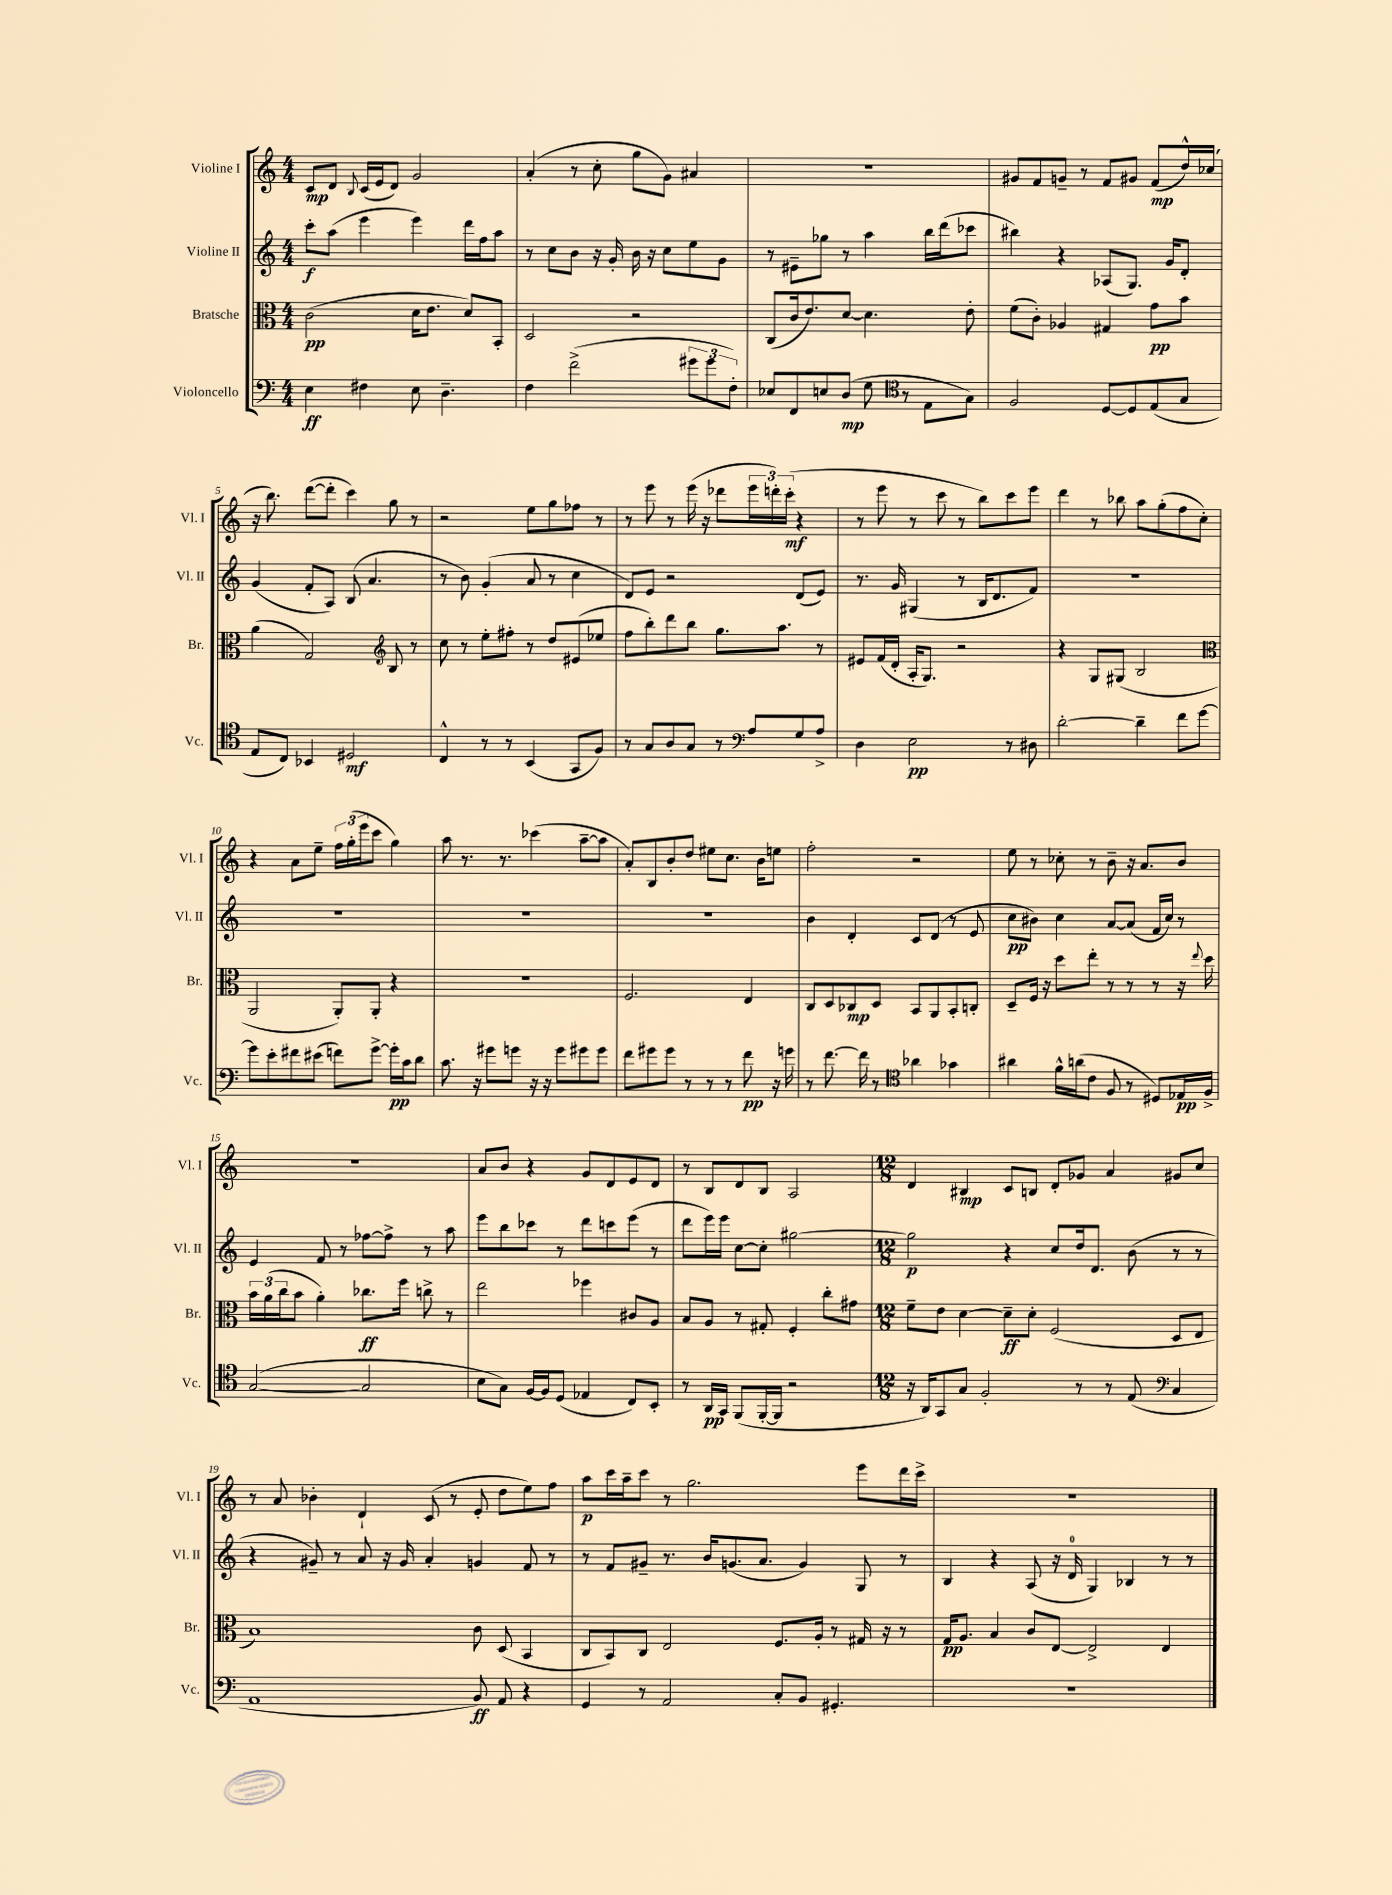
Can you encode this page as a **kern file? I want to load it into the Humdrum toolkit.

**kern	**kern	**kern	**kern
*staff4	*staff3	*staff2	*staff1
*clefF4	*clefC3	*clefG2	*clefG2
*k[]	*k[]	*k[]	*k[]
*M4/4	*M4/4	*M4/4	*M4/4
4E\	(2c\	8ccc'\L	8c/L
.	.	(8aa\J	8d/J
.	.	.	8qqB/
4F#\	.	4eee\	(16c/LL
.	.	.	16e/J
.	.	.	8d/J)
8E\	16d\LK	4eee\)	2g/
.	8.e\J	.	.
4.D~\	.	.	.
.	8d/L)	16ddd\LL	.
.	.	16ff\J	.
.	8BB'/J	8aa\J	.
=	=	=	=
4F\	2D/	8r	(4a'/
.	.	8cc\L	.
(2f^\	.	8b\J	8r
.	.	16r	8cc'\
.	.	16g'/	.
.	2r	16b\	8gg\L
.	.	16r	.
.	.	8cc\L	8g\J)
12g#\L	.	8ee\	4a#/
12g#\	.	.	.
.	.	8g\J	.
12F'\J)	.	.	.
=	=	=	=
8E-/L	(8C/L	8r	1r
8FF/	16c/k	8e#~\L	.
.	8.e/)	.	.
8E/	.	8gg-\J	.
(8D/J	[8d/J	8r	.
8G\	4.d\]	4aa\	.
8r	.	.	.
8E\L	.	16bb\LL	.
.	.	(16ddd\J	.
8G\J)	8e'\	8ccc-\J	.
=	=	=	=
*clefC4	*	*	*
2F/	(8f\L	4bb#\)	8g#/L
.	8c'\J)	.	8f/
.	4A-/	4r	8g~/J
.	.	.	8r
[8D/L	4G#/	(8A-/L	8f/L
8D/]	.	8.G/J)	8g#/J
(8E/	8g\L	.	(8f/L
.	.	16g/LK	.
8G/J	8b\J	8d'/J	16dd^^/L)
.	.	.	(16cc-/JJ
=	=	=	=
8E/L	(4a\	(4g/	16r
.	.	.	8.bb\)
8C/J)	.	.	.
4BB-/	2G/)	8f'/L	([8ddd\L
.	.	8A/J)	8ddd'\]J
2D#/	.	(8B/	4ccc\)
.	.	4.a/	.
.	8B/	.	8gg\
.	8r	.	8r
=	=	=	=
*	*clefG2	*	*
4C^^/	8cc\	8r	2r
.	8r	8b\)	.
8r	8ee'\L	(4g'/	.
8r	8ff#'\J	.	.
(4BB/	8r	8a/	8ee\L
.	8dd/L	8r	8gg\
8GG/L	(8e#/	4cc\	8ff-\J
8F/J)	8ee-/J	.	8r
=	=	=	=
8r	8ff\L	8d/L)	8r
8G/L	8bb'\)	8e/J	8eee\
8A/	8ddd\	2r	8r
8G/J	8bb\J	.	(16eee\
.	.	.	16r
8r	8.gg\L	.	8ddd-\L
8A/L	.	.	24eee\L
.	.	.	24ddd'\)
.	8.aa\J	.	.
.	.	.	(24ccc'\JJ
8G/	.	(8d/L	4r
8A^/J	8r	8e/J)	.
=	=	=	=
*clefF4	*	*	*
4D\	8e#/L	8.r	8r
.	(16f/L	.	8eee\
.	16d'/JJ	16g/	.
2E\	16A'/LK	(4G#/	8r
.	8.G/J)	.	.
.	.	.	8ccc\
.	2r	8r	8r
.	.	16B/LK	8bb\L)
.	.	8.d/	.
8r	.	.	8ccc\
8D#\	.	8f/J)	8eee\J
=	=	=	=
[2d'\	4r	1r	4ddd\
.	8G/L	.	8r
.	(8G#/J	.	8bb-\
4d~\]	2B/	.	8aa\L
.	.	.	(8gg'\
8f\L	.	.	8ff\
[8g\J	.	.	8cc'\J)
=	=	=	=
*	*clefC3	*	*
8g\]L	2AA/	1r	4r
8e'\	.	.	.
8f#\	.	.	8a\L
(8e#\J	.	.	8ee~\J
8f\L)	8AA'/L)	.	24ff\LL
.	.	.	(24gg'\
.	.	.	24eee\J
[8g^\J	8AA'/J	.	8ccc\J
16g'\]LL	4r	.	4gg\)
16c\J	.	.	.
8d\J	.	.	.
=	=	=	=
8.c\	1r	1r	8aa\
.	.	.	8.r
16r	.	.	.
8g#\L	.	.	.
.	.	.	8.r
8g\J	.	.	.
16r	.	.	(4ccc-\
16r	.	.	.
8g\L	.	.	.
8g#\	.	.	[8aa~\L
8g#\J	.	.	8aa\]J
=	=	=	=
8f\L	2.F/	1r	8a'/L)
8g#\	.	.	8B/
8g#\J	.	.	8b'/
8r	.	.	8dd/J
8r	.	.	8ee#\L
8r	.	.	8.cc\J
8f\	4E/	.	.
.	.	.	16b\LK
16r	.	.	8ee\J
16g\	.	.	.
=	=	=	=
8r	8C/L	4b\	2ff'\
[8.f\	8D/	.	.
.	8C-/	4d'/	.
16f\]	.	.	.
8r	8D/J	.	.
*clefC4	*	*	*
4a-\	8BB/L	8c/L	2r
.	8AA/	(8d/J	.
4g-\	8BB'/	8r	.
.	8C'/J	8e/	.
=	=	=	=
4a#\	8D~/L	8cc\L	8ee\
.	16F/Jk	8b#\J)	8r
.	16r	.	.
16f^^\LL	8dd\L	4cc\	8cc-'\
(16a\J	.	.	.
8c\J	8ee'\J	.	8r
8F/	8r	[8a/L	8b~\
8r	8r	(8a/]J	16r
.	.	.	8.a/L
8D#/L)	8r	16f/LL	.
.	.	16cc/JJ)	.
16E-/L	16r	8r	8b/J
.	8qqee/	.	.
16F^/JJ	16dd\	.	.
=	=	=	=
([2G/	24b\LL	4e/	1r
.	(24a\	.	.
.	24cc\J	.	.
.	8b\J	.	.
.	4a'\)	8f/	.
.	.	8r	.
2G/]	8.cc-\L	[8ff-\L	.
.	.	8ff-^\]J	.
.	16ff\Jk	.	.
.	8cc^\	8r	.
.	8r	8aa\	.
=	=	=	=
8B\L	2ee\	8eee\L	8a/L
8G\J)	.	8bb\	8b/J
[16F/LL	.	8ccc-\J	4r
16F/]J	.	.	.
(8D/J	.	8r	.
4E-/	4ff-\	8ddd\L	8g/L
.	.	8ccc\	8d/
8C/L)	8c#/L	(8eee\J	8e/
8BB'/J	8A/J	8r	8d/J
=	=	=	=
8r	8B/L	8ddd\L	8r
16AA/LL	8A/J	16eee\L)	8B/L
16GG/JJ	.	16eee\JJ	.
(8FF/L	8r	[8cc\L	8d/
[16FF'/L	8G#'/	8cc'\]J	8B/J
16FF/]JJ	.	.	.
2r	4F'/	[2gg#\	2A/
.	8cc'\L	.	.
.	8g#\J	.	.
=	=	=	=
*M12/8	*M12/8	*M12/8	*M12/8
16r	8f~\L	2gg#\]	4d/
16AA/LK)	.	.	.
8GG/	8e\J	.	.
8G/J	[4d\	.	4B#/
2F'/	.	.	.
.	8d~\]L	4r	8c/L
.	8d'\J	.	8B/J
.	(2F/	8cc/L	8d'/L
8r	.	16dd/k	8g-/J
.	.	8.d/J	.
8r	.	.	4a/
(8E/	.	(8b\	.
*clefF4	*	*	*
4C/	8D/L	8r	8g#/L
.	8E/J	8r	8cc/J
=	=	=	=
1AA	1B)	4r	8r
.	.	.	8a/
.	.	8g#~/)	4b-'\
.	.	8r	.
.	.	8a/	4d`/
.	.	16r	.
.	.	16g#/	.
.	.	4a'/	(8c/
.	.	.	8r
8BB/)	8c\	4g/	8e'/
8AA/	(8D/	.	8dd\L
4r	4BB/	8f/	8ee\)
.	.	8r	8ff\J
=	=	=	=
4GG/	8C/L	8r	8aa\L
.	8BB/)	8f/L	16ccc\L
.	.	.	16aa~\J
8r	8C/J	8g#~/J	8ccc\J
2AA/	2E/	8.r	8r
.	.	.	2.gg\
.	.	16b/LK	.
.	.	(8.g/	.
.	.	8.a/J	.
8C'/L	8.F/L	.	.
8BB/J	.	4g/)	.
.	16A'/Jk	.	.
4.GG#'/	8r	.	.
.	16G#/	8G/	8eee\L
.	16r	.	.
.	8r	8r	16ddd\L
.	.	.	16ccc^\JJ
=	=	=	=
1.r	16G/LK	4B/	1.r
.	8.A/J	.	.
.	4B/	4r	.
.	8c/L	(8A/	.
.	[8E/J	16r	.
.	.	16d/	.
.	2E^/]	4G/)	.
.	.	4B-/	.
.	4E/	8r	.
.	.	8r	.
==	==	==	==
*-	*-	*-	*-
